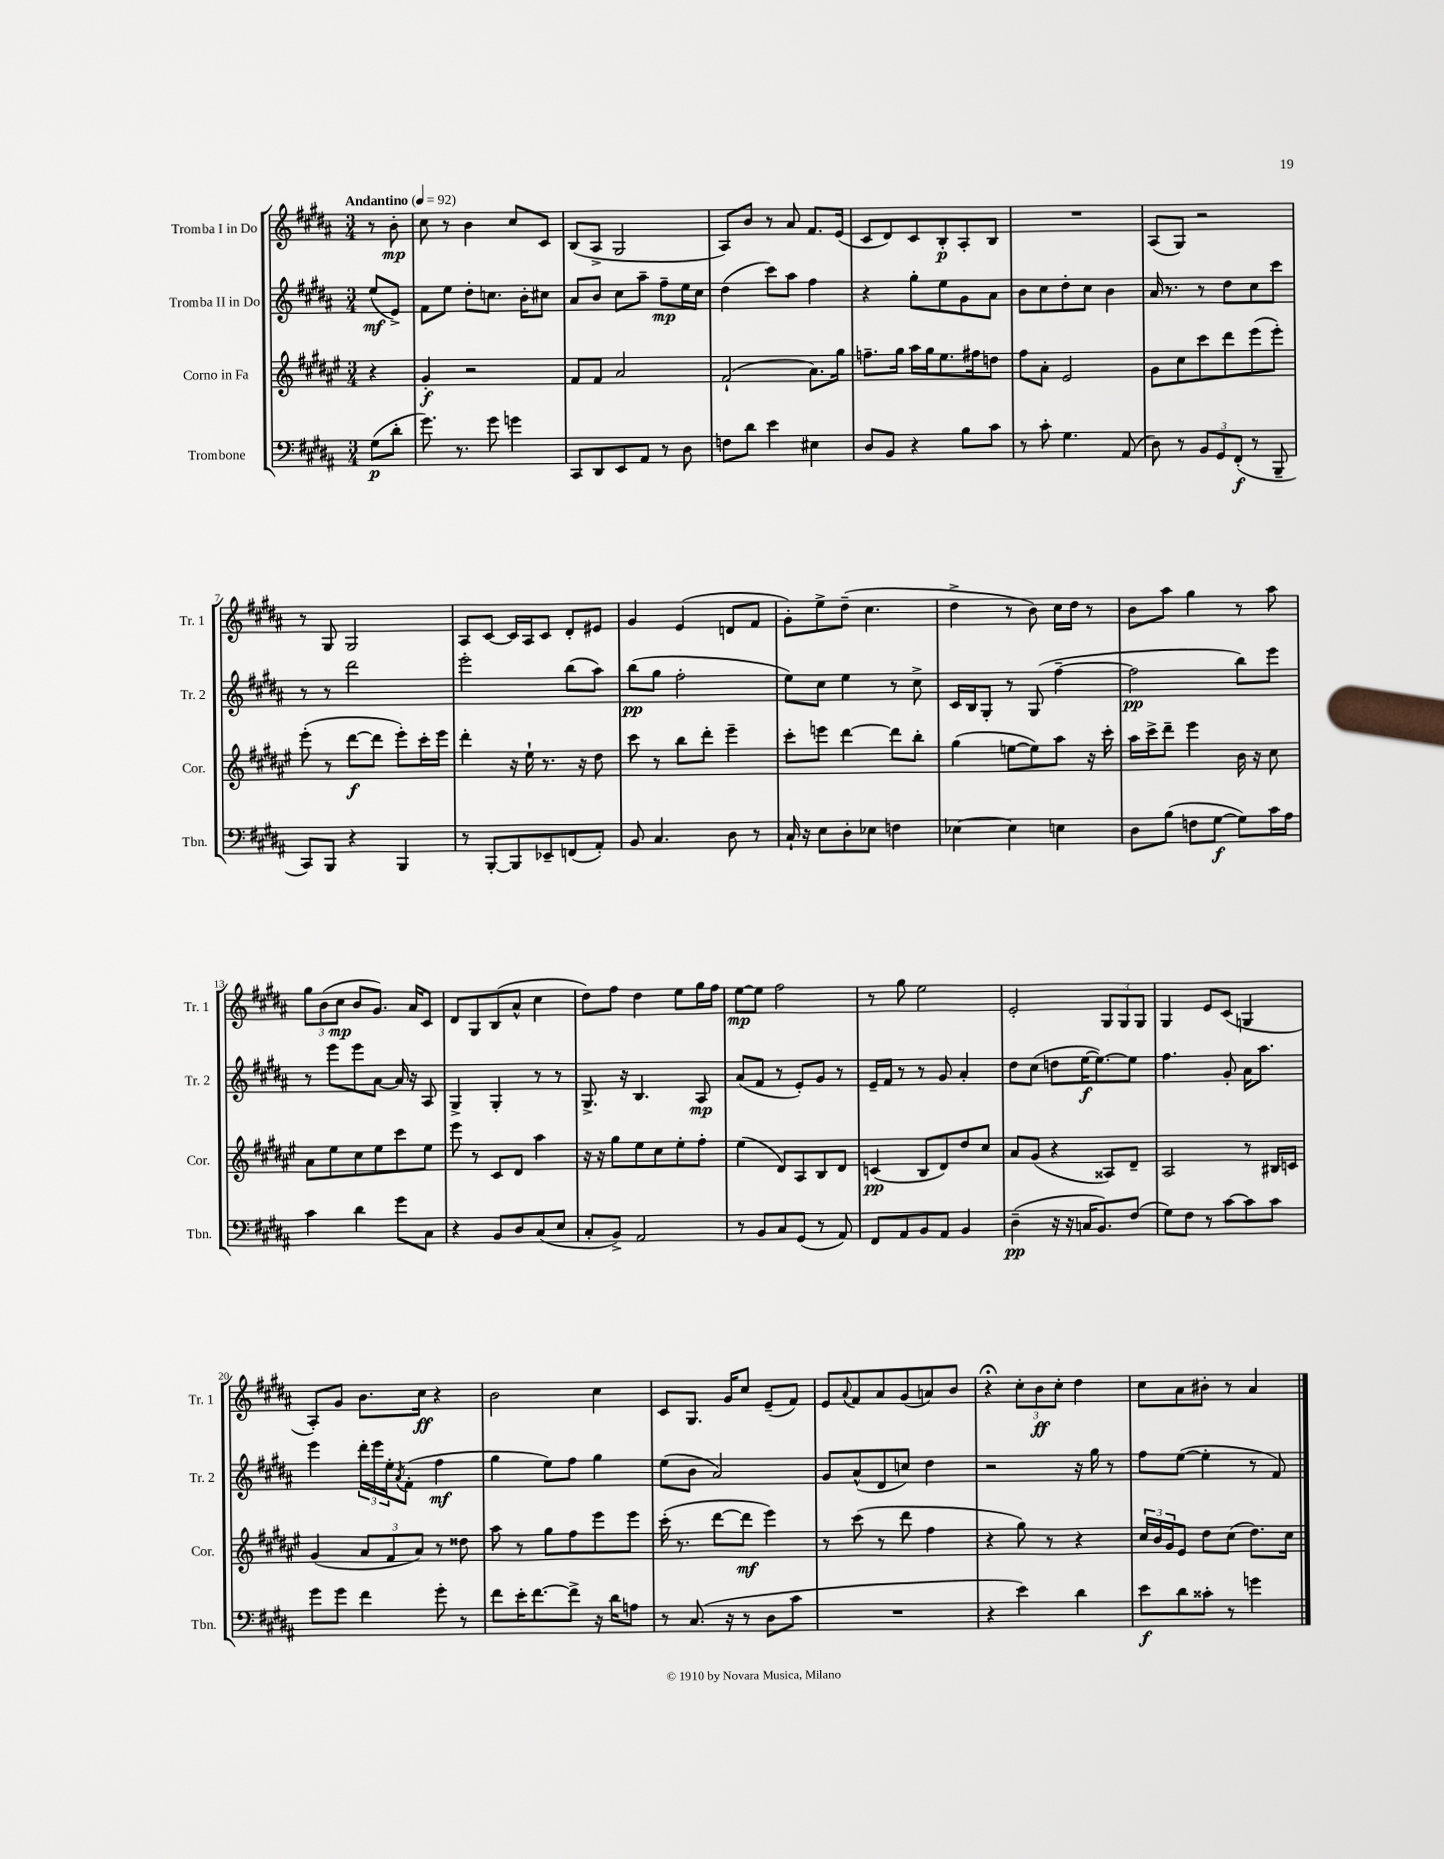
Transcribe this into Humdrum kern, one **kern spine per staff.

**kern	**kern	**kern	**kern
*staff4	*staff3	*staff2	*staff1
*clefF4	*clefG2	*clefG2	*clefG2
*k[f#c#g#d#a#]	*k[f#c#g#d#a#e#]	*k[f#c#g#d#a#]	*k[f#c#g#d#a#]
*M3/4	*M3/4	*M3/4	*M3/4
*MM92	*MM92	*MM92	*MM92
(8G#	4r	(8ee	8r
8d#'	.	8e^)	8b'
=	=	=	=
8.g#)	4g#'	8f#	8cc#
.	.	8ee	8r
8.r	.	.	.
.	2r	8dd#'	4b
8g#	.	8.cc	.
4g	.	.	8cc#
.	.	16b'	.
.	.	8cc#	8c#
=	=	=	=
8CC#	8f#	8a#	(8B
8DD#	8f#	8b	8A#^
8EE	2a#	8cc#	2G#
8AA#	.	8aa#~	.
8r	.	8ff#~	.
8D#	.	16ee	.
.	.	16cc#	.
=	=	=	=
8F	(2f#`	(4dd#	8A#)
8d#	.	.	8b
4e	.	8ccc#)	8r
.	.	8aa#	8a#
4E#	8.a#)	4ff#	8.f#
.	16gg#	.	(16e
=	=	=	=
8D#	8.ff~	4r	8c#
8BB	.	.	8d#)
.	16gg#	.	.
4r	16aa#	8gg#'	8c#
.	16gg#	.	.
.	8.ee#	8ee	8B'
8B	.	8g#	8A#'
.	16ff#	.	.
8c#	8dd	8a#	8B
=	=	=	=
8r	8ff#	8b	2.r
8c#'	8a#'	8cc#	.
4.G#	2e#	8dd#'	.
.	.	8cc#	.
.	.	4b	.
(8AA#	.	.	.
=	=	=	=
8D#)	8g#	16a#	(8A#
.	.	8.r	.
8r	8cc#	.	8G#)
12BB	8ccc#	8r	2r
12GG#	.	.	.
.	8ddd#	8dd#	.
(12FF#'	.	.	.
8r	(8eee#	8cc#	.
8BBB~	8eee#')	8ccc#	.
=	=	=	=
8CC#)	(8eee#'	8r	8r
8BBB	8r	8r	8G#
4r	[8ddd#	2ddd#	2G#
.	8ddd#]	.	.
4BBB	8eee#')	.	.
.	16ccc#'	.	.
.	16eee#	.	.
=	=	=	=
8r	4ddd#'	2eee'	8A#
[8BBB'	.	.	[8c#
8BBB]	16r	.	16c#]
.	16ee#`	.	16A#
8EE-~	8.r	.	8c#
(8FF	.	(8bb	8d#'
.	16r	.	.
8AA#')	8dd#	8aa#)	8e#
=	=	=	=
8BB	8ccc#	(8bb	4g#
4.C#	8r	8gg#	.
.	8bb	2ff#'	(4e
.	8ddd#'	.	.
8D#	4eee#~	.	8d
8r	.	.	8f#
=	=	=	=
16C#`	8ccc#'	8ee)	8g#')
16r	.	.	.
8E	8eee	8cc#	8ee^
8D#'	[4ddd#	4ee	(8dd#~
8E-	.	.	4.cc#
4F	8ddd#]	8r	.
.	8bb'	8cc#^	.
=	=	=	=
[4E-	(4gg#	16c#	4dd#^
.	.	16B	.
.	.	8G#'	.
4E-]	[8ee	8r	8r
.	8ee])	(8G#	8b)
4E	8aa#	[4ff#~	16cc#
.	.	.	16dd#
.	16r	.	8r
.	16ccc#'	.	.
=	=	=	=
8D#	16aa#	2ff#]	8b
.	16ccc#^	.	.
(8B	8ddd#~	.	8aa#
8F	4eee#	.	4gg#
[8G#	.	.	.
8G#])	16b	8bb)	8r
.	16r	.	.
16c#	8cc#	8eee	8aa#
16A#	.	.	.
=	=	=	=
4c#	8a#	8r	12gg#
.	.	.	(12b
.	8ee#	8eee	.
.	.	.	12cc#
4d#	8cc#	8eee	8b
.	8ee#	[8a#	8.g#)
8g#	8ccc#	16a#]	.
.	.	16r	16a#
8C#	8ee#	8A#	8c#
=	=	=	=
4r	8eee#	4G#^	8d#
.	8r	.	8G#
8BB	8c#	4G#'	(8B
8D#	8d#	.	8a#^^
(8C#	4aa#	8r	4cc#
8E	.	8r	.
=	=	=	=
8C#'	16r	8.G#^	8dd#)
.	16r	.	.
8BB^)	8gg#	.	8ff#
.	.	16r	.
2AA#	8ee#	4.B	4dd#
.	8cc#	.	.
.	8ee#'	.	8ee
.	8ff#'	8A#	16gg#
.	.	.	16ff#
=	=	=	=
8r	(4ee#	(8a#	[8ee
8BB	.	8f#	8ee]
8C#	8d#)	8r	2ff#
(8GG#	8A#	8e')	.
8r	8B	8g#	.
8AA#)	8d#	8r	.
=	=	=	=
8FF#	(4c	16e~	8r
.	.	16f#	.
8AA#	.	8r	8gg#
8BB	8B	8r	2ee
8AA#	8d#)	8g#	.
4BB	8dd#	4a#'	.
.	8cc#	.	.
=	=	=	=
(4D#~	8a#	8dd#	2e'
.	(8g#	(8cc#	.
16r	4r	8dd	.
16r	.	.	.
16C	.	[16ee	.
8.BB)	.	8.ee_)	.
.	8A##)	.	12G#
.	.	.	12G#
(8F#	8d#~	8ee]	.
.	.	.	12G#
=	=	=	=
8G#)	2A#	4.ff#	4G#
8F#	.	.	.
8r	.	.	8e
[8c#	.	8g#'	(8c#
8c#]	8r	16a#	4G
.	.	8.aa#	.
8c#	16B#	.	.
.	16c	.	.
=	=	=	=
8g#	(4g#	4eee	8A#')
8g#	.	.	8g#
4f#	12a#	24ddd#'	8.b
.	.	24eee	.
.	12f#	24ee'	.
.	.	8qa#	.
.	.	(8f#'	.
.	12a#)	.	.
.	.	.	16cc#
8g#'	8r	4ff#	4r
8r	8dd##	.	.
=	=	=	=
8f#	8aa#	4gg#	2b
16e'	8r	.	.
[8.f#	.	.	.
.	8gg#	8ee)	.
8f#^]	8ff#	8ff#	.
16r	8eee#	4gg#	4cc#
16d#	.	.	.
8A	8eee#	.	.
=	=	=	=
8r	(16ccc#'	(8ee	8c#
.	8.r	.	.
(8.C#	.	8b	8.G#
.	[8ddd#	2a#)	.
16r	.	.	16g#
8r	8ddd#]	.	8cc#
8D#	4eee#)	.	(8e~
8c#	.	.	8f#)
=	=	=	=
2.r	8r	8g#	8e
.	.	.	8qqa#
.	(8ccc#	(8a#^^	8f#
.	8r	8d#	8a#
.	8ddd#	8cc)	(8g#
.	4ff#	4dd#	8a)
.	.	.	8b
=	=	=	=
4r	4r	2r	4r;
4e)	8gg#)	.	12cc#'
.	.	.	12b
.	8r	.	.
.	.	.	12cc#'
4d#	4r	16r	4dd#
.	.	16gg#	.
.	.	8r	.
=	=	=	=
8e	24cc#	8ff#	8cc#
.	24b	.	.
.	24g#	.	.
8d#	8e#	([8ee	8a#
8c##'	8dd#	4ee']	8b#'
8r	(8cc#	.	8r
4g	8.dd#)	8r	4a#
.	.	8f#)	.
.	16cc#	.	.
==	==	==	==
*-	*-	*-	*-
